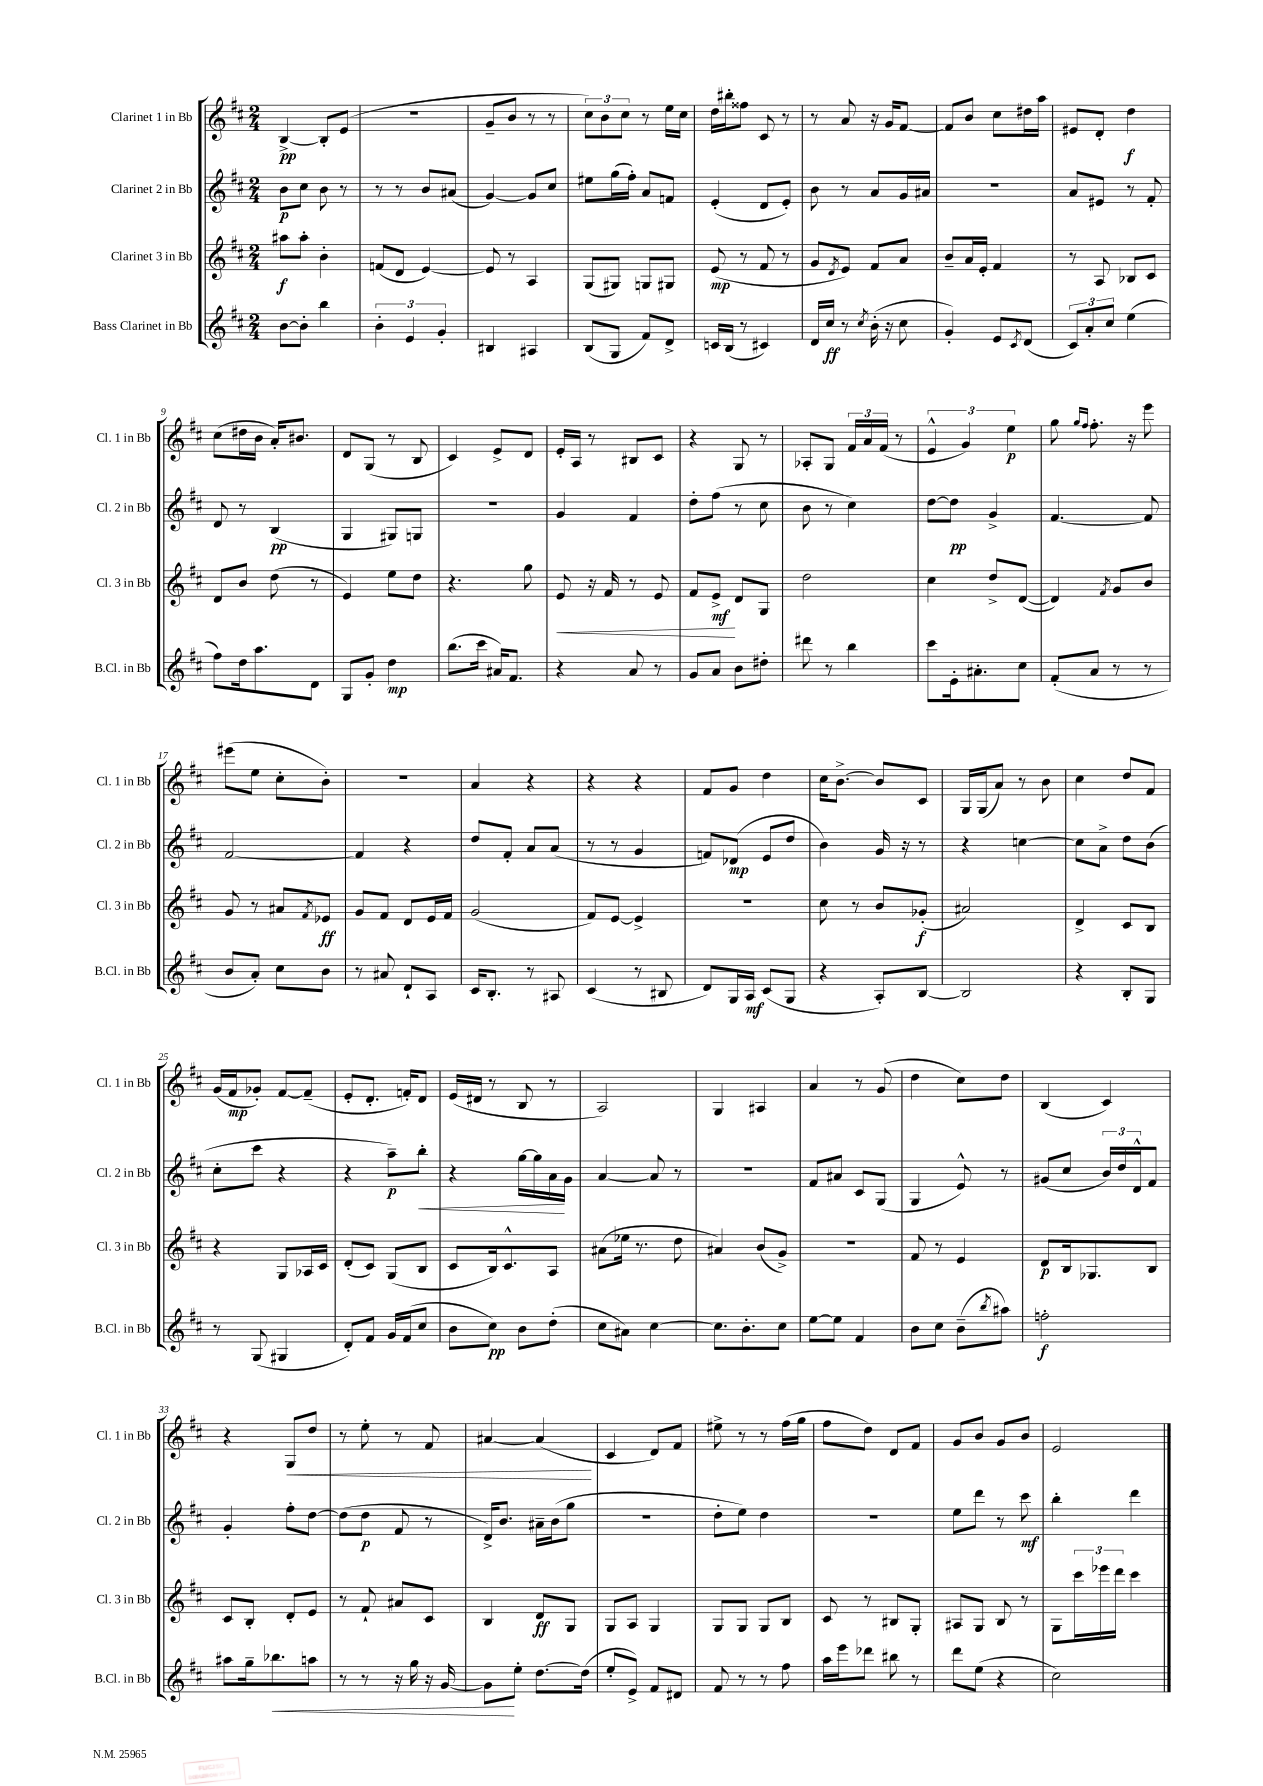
<<
\new StaffGroup <<
\new Staff = "s0" \with { instrumentName = "Clarinet 1 in Bb" shortInstrumentName = "Cl. 1 in Bb" } {
    \clef treble \key d \major \numericTimeSignature \time 2/4
    b4~->\pp b8-. e'8( |
    r2 |
    g'8-- b'8 r8 r8 |
    \tuplet 3/2 { cis''8) b'8 cis''8 } r8 e''16 cis''16 |
    d''16 bis''16-. fisis''8 cis'8 r8 |
    r8 a'8 r16 g'16 fis'8~ |
    fis'8 b'8 cis''8 dis''16 a''16 |
    eis'8 d'8-. d''4\f |
    cis''8( dis''16 b'16 a'16-.) bis'8. |
    d'8 g8( r8 b8 |
    cis'4) e'8-> d'8 |
    e'16-. a16 r8 bis8 cis'8 |
    r4 g8 r8 |
    aes8-. g8 \tuplet 3/2 { fis'16 a'16 fis'16( } r8 |
    \tuplet 3/2 { e'4-^ g'4) e''4\p } |
    g''8 \grace { g''16 fis''16 } fis''8.-. r16 e'''8 |
    eis'''8( e''8 cis''8-. b'8-.) |
    R2 |
    a'4 r4 |
    r4 r4 |
    fis'8 g'8 d''4 |
    cis''16 b'8.~-> b'8 cis'8 |
    g16 g16( a'8) r8 b'8 |
    cis''4 d''8 fis'8 |
    g'16( fis'16\mp ges'8-.) fis'8~ fis'8--( |
    e'8-. d'8.-. f'16-.) d'8 |
    e'16( dis'16 r8 b8 r8 |
    a2) |
    g4 ais4 |
    a'4 r8 g'8( |
    d''4 cis''8) d''8 |
    b4( cis'4) |
    r4 g8\< d''8 |
    r8 e''8-. r8 fis'8 |
    ais'4~ ais'4\!( |
    cis'4 d'8) fis'8 |
    eis''8-> r8 r8 fis''16( g''16 |
    fis''8 d''8) d'8 fis'8 |
    g'8 b'8 g'8 b'8 |
    e'2 \bar "|." |
}
\new Staff = "s1" \with { instrumentName = "Clarinet 2 in Bb" shortInstrumentName = "Cl. 2 in Bb" } {
    \clef treble \key d \major \numericTimeSignature \time 2/4
    b'8\p cis''8 b'8 r8 |
    r8 r8 b'8 ais'8( |
    g'4~) g'8 cis''8 |
    eis''8 g''16( fis''16-.) a'8 f'8 |
    e'4-.( d'8 e'8-.) |
    b'8 r8 a'8 g'16 ais'16 |
    R2 |
    a'8 eis'8 r8 fis'8-. |
    d'8 r8 b4\pp( |
    g4 gis8) g8 |
    R2 |
    g'4 fis'4 |
    d''8-. fis''8( r8 cis''8 |
    b'8 r8 cis''4) |
    d''8~ d''8\pp g'4-> |
    fis'4.~ fis'8 |
    fis'2~ |
    fis'4 r4 |
    d''8 fis'8-. a'8 a'8( |
    r8 r8 g'4 |
    f'8) des'8\mp( e'8 d''8 |
    b'4) g'16 r16 r8 |
    r4 c''4~ |
    c''8 a'8-> d''8 b'8( |
    cis''8-. cis'''8 r4 |
    r4 a''8--\p) b''8-.\< |
    r4 g''16~ g''16 a'16\! g'16 |
    a'4~ a'8 r8 |
    R2 |
    fis'8 ais'8 cis'8 g8( |
    g4 e'8-^) r8 |
    gis'8( cis''8 \tuplet 3/2 { b'16) d''16 d'16-^ } fis'8 |
    g'4-. fis''8-. d''8~ |
    d''8( d''8\p fis'8 r8 |
    d'16->) b'8. ais'16-- b'16( g''8 |
    R2 |
    d''8-. e''8) d''4 |
    R2 |
    e''8 d'''8 r8 cis'''8\mf |
    b''4-. d'''4 \bar "|." |
}
\new Staff = "s2" \with { instrumentName = "Clarinet 3 in Bb" shortInstrumentName = "Cl. 3 in Bb" } {
    \clef treble \key d \major \numericTimeSignature \time 2/4
    ais''8\f ais''8-. b'4-. |
    f'8( d'8 e'4~) |
    e'8 r8 a4 |
    g8( gis8) g8 gis8 |
    e'8\mp( r8 fis'8 r8 |
    g'8 \acciaccatura { d'8 } e'8) fis'8 a'8 |
    b'8-- a'16 e'16-. fis'4 |
    r8 a8 bes8 cis'8 |
    d'8 b'8 d''8( r8 |
    e'4) e''8 d''8 |
    r4. g''8 |
    e'8\< r16 fis'16 r8 e'8 |
    fis'8 e'8->\mf\! d'8 g8 |
    d''2 |
    cis''4 d''8-> d'8~( |
    d'4) \acciaccatura { fis'8 } g'8 b'8 |
    g'8 r8 ais'8 \acciaccatura { fis'8 } ees'8\ff |
    g'8 fis'8 d'8 e'16 fis'16 |
    g'2( |
    fis'8) e'8~ e'4-> |
    r2 |
    cis''8 r8 b'8 ges'8-.\f( |
    ais'2) |
    d'4-> cis'8 b8 |
    r4 g8 aes16 cis'16 |
    d'8-.( cis'8) g8( b8 |
    cis'8 b16) cis'8.-^ a8 |
    ais'8( ees''16 r8. d''8 |
    ais'4) b'8( g'8->) |
    r2 |
    fis'8 r8 e'4 |
    d'8\p b16 ges8. b8 |
    cis'8 b8-. d'8-. e'8 |
    r8 fis'8-! ais'8 cis'8 |
    b4 d'8\ff g8 |
    g8 a8 g4 |
    g8 g8 g8 b8 |
    cis'8 r8 bis8 g8-. |
    ais8 g8 b8 r8 |
    g8 \tuplet 3/2 { cis'''16 ees'''16 d'''16 } cis'''4 \bar "|." |
}
\new Staff = "s3" \with { instrumentName = "Bass Clarinet in Bb" shortInstrumentName = "B.Cl. in Bb" } {
    \clef treble \key d \major \numericTimeSignature \time 2/4
    b'8~ b'8-. b''4 |
    \tuplet 3/2 { b'4-. e'4 g'4-. } |
    bis4 ais4 |
    b8( g8 fis'8) d'8-> |
    c'16 b16( r8 cis'4) |
    d'16 cis''16\ff r8 \acciaccatura { cis''8 } b'16-.( r16 cis''8 |
    g'4-.) e'8 \acciaccatura { cis'8 } d'8( |
    \tuplet 3/2 { cis'8) a'8-. cis''8 } e''4( |
    fis''8) d''16 a''8. d'8 |
    g8 g'8-. d''4\mp |
    b''8.( cis'''16 ais'16) fis'8. |
    r4 a'8 r8 |
    g'8 a'8 b'8 dis''8-. |
    dis'''8 r8 b''4 |
    cis'''8 e'16-. ais'8.-. cis''8 |
    fis'8-.( a'8 r8 r8 |
    b'8 a'8-.) cis''8 b'8 |
    r8 ais'8 d'8-! a8 |
    cis'16 b8.-. r8 ais8 |
    cis'4( r8 bis8 |
    d'8) g16 a16\mf cis'8( g8 |
    r4 a8-.) b8~ |
    b2 |
    r4 b8-. g8 |
    r8 g8( gis4 |
    d'8-.) fis'8 g'16 fis'16( cis''8 |
    b'8 cis''8\pp) b'8 d''8-.( |
    cis''8 ais'8) cis''4~ |
    cis''8. b'8.-. cis''8 |
    e''8~ e''8 fis'4 |
    b'8 cis''8 b'8--( \acciaccatura { b''8 } ais''8) |
    f''2-.\f |
    ais''8 g''16-- bes''8.\< a''8 |
    r8 r8 r16 g''16 r16 g'16~ |
    g'8\! e''8-. d''8.~ d''16( |
    e''8-. e'8->) fis'8 dis'8 |
    fis'8 r8 r8 fis''8 |
    a''16 e'''16 des'''8 bis''8 r8 |
    d'''8 e''8( r4 |
    cis''2) \bar "|." |
}
>>
>>
